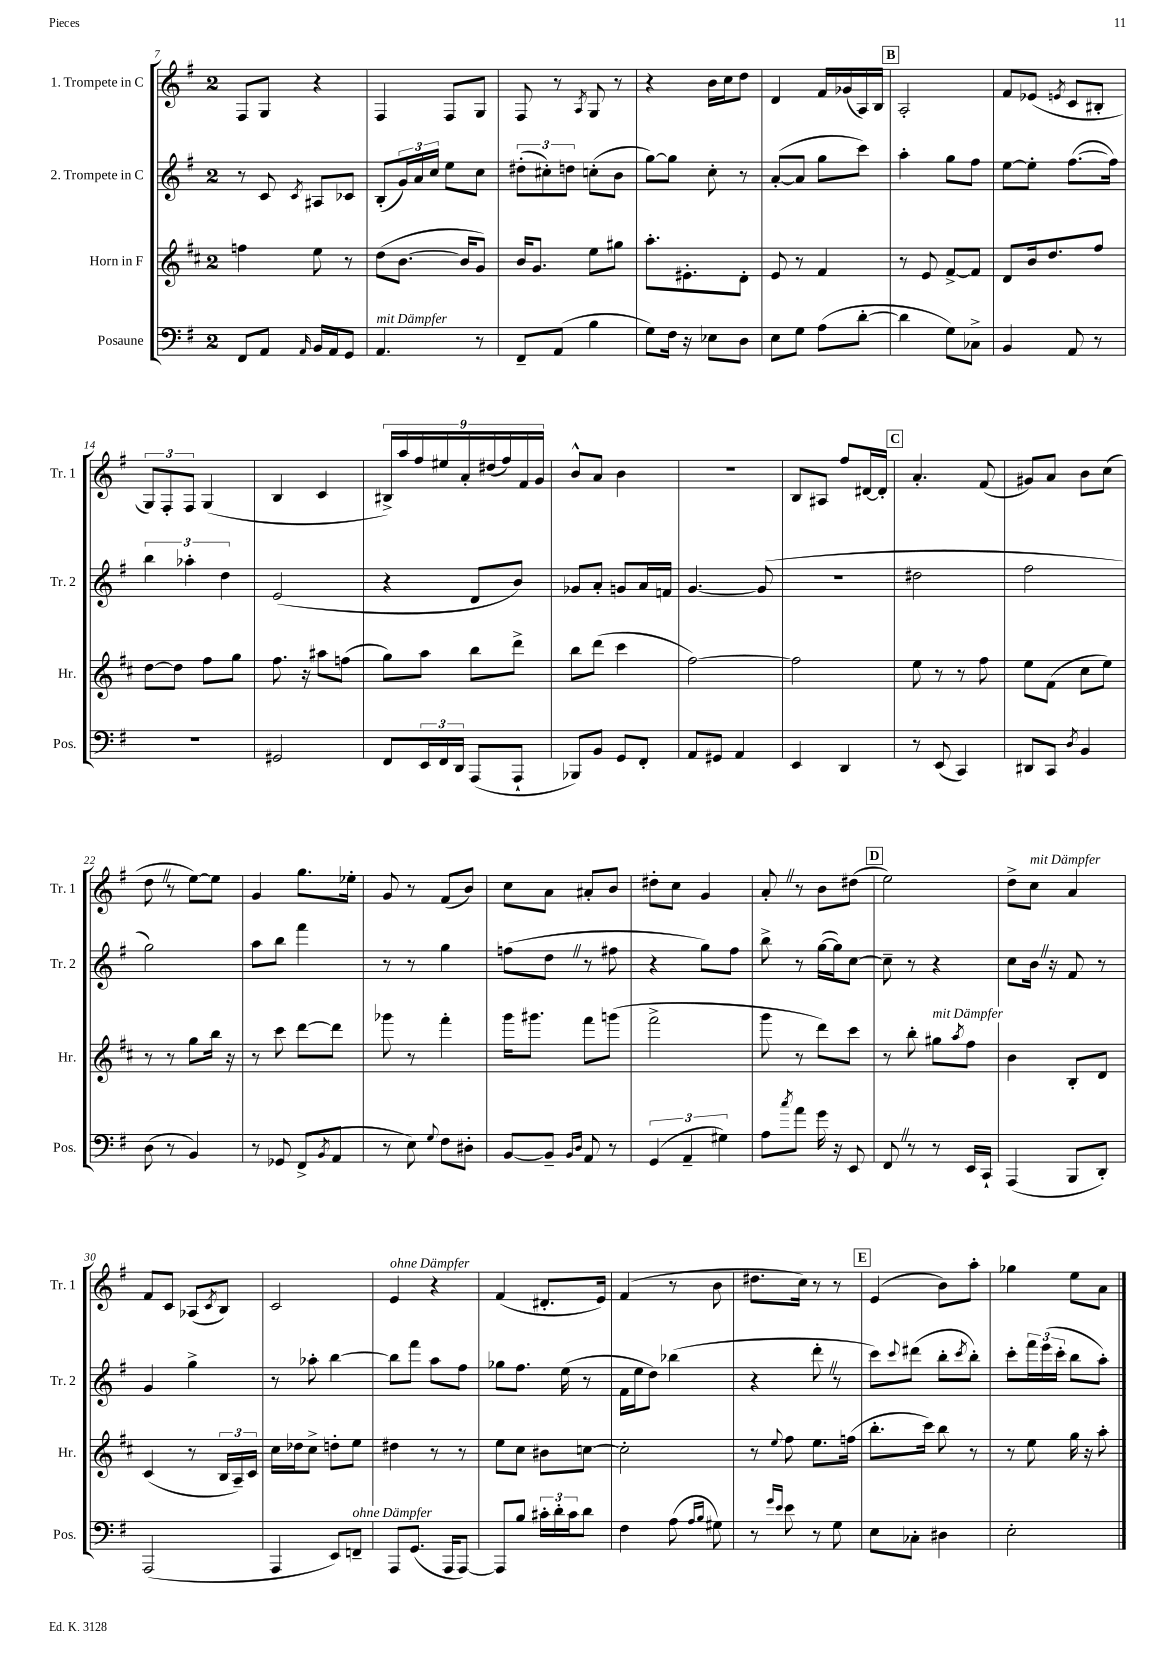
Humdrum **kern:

**kern	**kern	**kern	**kern
*staff4	*staff3	*staff2	*staff1
*clefF4	*clefG2	*clefG2	*clefG2
*k[f#]	*k[f#c#]	*k[f#]	*k[f#]
*M2/4	*M2/4	*M2/4	*M2/4
8FF#/L	4ff\	8r	8F#/L
8AA/J	.	8c/	8G/J
16qqAA/	.	8qc/	.
16BB/LL	8ee\	8A#/L	4r
16AA/J	.	.	.
8GG/J	8r	8c-/J	.
=	=	=	=
4.AA/	(8dd\L	(8B'/L	4F#/
.	[8.b\J	24g/L)	.
.	.	24a/	.
.	.	24cc/JJ	.
.	.	8ee\L	8F#/L
.	16b/]LK	.	.
8r	8g/J)	8cc\J	8G/J
=	=	=	=
8FF#~/L	16b/LK	(12dd#'\L	8F#/
.	8.g/J	.	.
.	.	12cc#'\)	.
(8AA/J	.	.	8r
.	.	12dd\J	.
.	.	.	8qA/
4B\	8ee\L	(8cc'\L	8G/
.	8gg#\J	8b\J	8r
=	=	=	=
8G\L)	8.aa'\L	[8gg\L)	4r
16F#\Jk	.	8gg\]J	.
16r	8.e#'\	.	.
8E-\L	.	8cc'\	16b\LL
.	.	.	16cc\J
8D\J	8d'\J	8r	8dd\J
=	=	=	=
8E\L	8e/	([8a'/L	4d/
8G\J	8r	8a/]J	.
(8A\L	4f#/	8gg\L	16f#/LL
.	.	.	(16g-/
[8d'\J	.	8ccc\J)	16A/)
.	.	.	16B/JJ
=	=	=	=
4d\]	8r	4aa'\	2A'/
.	8e/	.	.
8G\L)	[8f#^/L	8gg\L	.
8C-^\J	8f#/]J	8ff#\J	.
=	=	=	=
4BB/	8d/L	[8ee\L	8f#/L
.	16b/k	8ee'\]J	(8e-/J
.	8.dd/	.	.
.	.	.	8qe/
8AA/	.	([8.ff#\L	8c/L
8r	8ff#/J	.	8B#'/J
.	.	16ff#\]Jk)	.
=	=	=	=
2r	[8dd\L	6bb\	12G/L)
.	.	.	12F#'/
.	8dd\]J	.	.
.	.	6aa-'\	12F#/J
.	8ff#\L	.	(4G/
.	.	6dd\	.
.	8gg\J	.	.
=	=	=	=
2GG#/	8.ff#\	(2e/	4B/
.	16r	.	.
.	8aa#\L	.	4c/
.	(8ff\J	.	.
=	=	=	=
8FF#/L	8gg\L)	4r	18B#^/LL)
.	.	.	18aa/
.	.	.	18ff#/
24EE/L	8aa\J	.	.
24FF#/	.	.	18ee#/
24DD/JJ	.	.	.
.	.	.	18a'/
(8AAA/L	8bb\L	8d/L	.
.	.	.	(18dd#/
.	.	.	18ff#/)
8AAA`/J	8ddd^\J	8b/J)	.
.	.	.	18f#/
.	.	.	18g/JJ
=	=	=	=
8BBB-/L)	8bb\L	8g-/L	8b^^/L
8BB/J	(8ddd\J	8a'/J	8a/J
8GG/L	4ccc#\	8g/L	4b\
8FF#'/J	.	16a/L	.
.	.	16f/JJ	.
=	=	=	=
8AA/L	[2ff#\)	[4.g/	2r
8GG#/J	.	.	.
4AA/	.	.	.
.	.	(8g/]	.
=	=	=	=
4EE/	2ff#\]	2r	8B/L
.	.	.	8A#/J
4DD/	.	.	8ff#/L
.	.	.	[16d#/L
.	.	.	16d#'/]JJ
=	=	=	=
8r	8ee\	2dd#\	4.a'/
(8EE/	8r	.	.
4CC/)	8r	.	.
.	8ff#\	.	(8f#/
=	=	=	=
8DD#/L	8ee\L	2ff#\	8g#/L)
8CC/J	(8f#\J	.	8a/J
8qD/	.	.	.
4BB/	8cc#\L	.	8b\L
.	8ee\J)	.	(8cc\J
=	=	=	=
(8D\	8r	2gg\)	8dd\
8r	8r	.	8r
4BB/)	8gg\L	.	[8ee\L)
.	16bb\Jk	.	8ee\]J
.	16r	.	.
=	=	=	=
8r	8r	8aa\L	4g/
8GG-/	8ccc#\	8bb\J	.
(8FF#^/L	[8ddd\L	4fff#\	8.gg\L
8qBB/	.	.	.
8AA/J	8ddd\]J	.	.
.	.	.	16ee-'\Jk
=	=	=	=
8r	8ggg-\	8r	8g/
8E\)	8r	8r	8r
8qqG/	.	.	.
8F#\L	4fff#'\	4gg\	(8f#/L
8D#'\J	.	.	8b/J)
=	=	=	=
[8BB/L	16ggg\LK	(8ff\L	8cc\L
.	8.ggg#\J	.	.
8BB~/]J	.	8dd\J	8a\J
16qqBB/LL	.	.	.
16qqD/JJ	.	.	.
8AA/	8fff#\L	8r	8a#'/L
8r	(8ggg\J	8ff#\	8b/J
=	=	=	=
(6GG/	2fff#^\	4r	8dd#'\L
.	.	.	8cc\J
6AA~/	.	.	.
.	.	8gg\L)	4g/
6G#\)	.	.	.
.	.	8ff#\J	.
=	=	=	=
8A\L	8ggg\	8bb^\	8a'/
8qcc/	.	.	.
8a\J	8r	8r	8r
16g\	8ddd\L)	([16gg\LL	8b\L
16r	.	16gg\]J)	.
8EE/	8ccc#\J	[8cc\J	(8dd#\J
=	=	=	=
8FF#/	8r	8cc~\]	2ee\)
8r	8bb'\	8r	.
8r	8gg#\L	4r	.
.	8qaa/	.	.
16EE/LL	8ff#\J	.	.
16CC`/JJ	.	.	.
=	=	=	=
(4AAA/	4b\	8cc\L	8dd^\L
.	.	16b\Jk	8cc\J
.	.	16r	.
8BBB/L	8B'/L	8f#/	4a/
8DD'/J)	8d/J	8r	.
=	=	=	=
(2AAA/	(4c#/	4g/	8f#/L
.	.	.	8c/J
.	8r	4gg^\	(8A-/L
.	.	.	8qc/
.	24B/LL	.	8B/J)
.	24A~/)	.	.
.	24c#/JJ	.	.
=	=	=	=
4AAA/	16cc#\LL	8r	2c/
.	16dd-\J	.	.
.	8cc#^\J	8aa-'\	.
8EE/L)	8dd'\L	[4bb\	.
8FF~/J	8ee\J	.	.
=	=	=	=
8AAA/L	4dd#\	8bb\]L	4e/
(8.GG/J	.	8fff#\J	.
.	8r	8aa\L	4r
16AAA/LK	.	.	.
[8AAA/J)	8r	8ff#\J	.
=	=	=	=
8AAA/]L	8ee\L	8gg-\L	(4f#/
8B/J	8cc#\J	8.ff#\J	.
24c#'\LL	8b#\L	.	8.d#'/L
24d'\	.	.	.
.	.	(16ee\	.
24c#\J	.	.	.
8d\J	[8cc\J	8r	.
.	.	.	16e/Jk)
=	=	=	=
4F#\	2cc'\]	16f#\LL	(4f#/
.	.	16ee\J	.
.	.	8dd\J)	.
(8A\	.	(4bb-\	8r
16qqA/LL	.	.	.
16qqB/JJ	.	.	.
8G#\)	.	.	8b\
=	=	=	=
8r	8r	4r	8.dd#\L
16qqg/LL	.	.	.
16qqe/JJ	8qqee/	.	.
8e\	8ff#\	.	.
.	.	.	16cc\Jk)
8r	8.ee\L	8ddd'\	8r
8G\	.	8r	8r
.	(16ff\Jk	.	.
=	=	=	=
8E\L	8.bb'\L	8ccc\L)	(4e/
.	.	8qqccc/	.
8C-'\J	.	(8ddd#\J	.
.	16ccc#\Jk)	.	.
4D#\	8bb\	8bb'\L	8b\L)
.	.	8qccc/	.
.	8r	8bb'\J)	8aa'\J
=	=	=	=
2E'\	8r	8ccc'\L	4gg-\
.	8ee\	24fff#\L	.
.	.	(24eee\	.
.	.	24ccc'\JJ	.
.	16gg\	8bb\L	8ee\L
.	16r	.	.
.	8aa'\	8aa'\J)	8a\J
==	==	==	==
*-	*-	*-	*-
